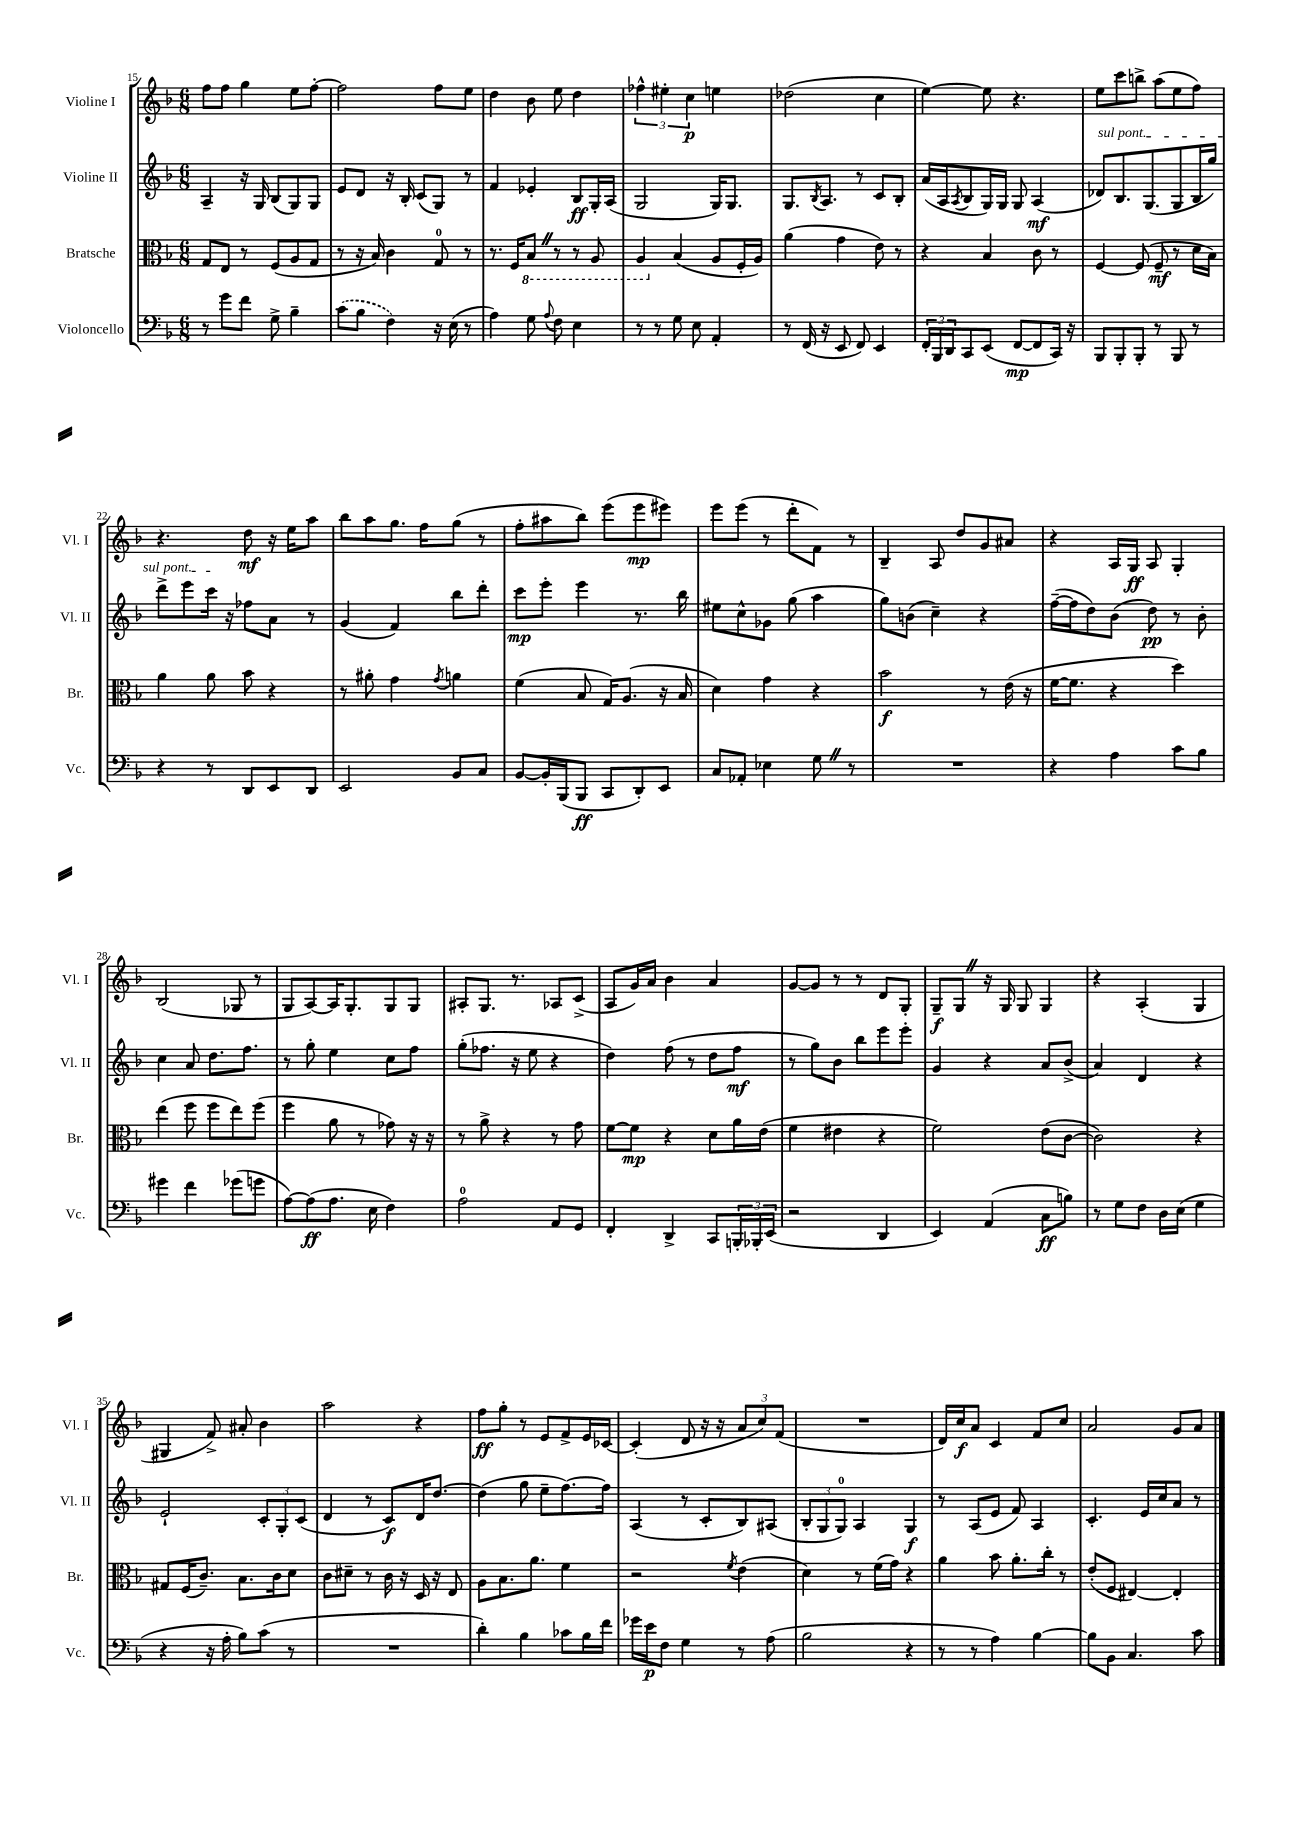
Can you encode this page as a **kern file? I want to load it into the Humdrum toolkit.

**kern	**dynam	**kern	**dynam	**kern	**dynam	**kern	**dynam
*part4	*part4	*part3	*part3	*part2	*part2	*part1	*part1
*staff4	*staff4	*staff3	*staff3	*staff2	*staff2	*staff1	*staff1
*I"Violoncello	*	*I"Bratsche	*	*I"Violine II	*	*I"Violine I	*
*I'Vc.	*	*I'Br.	*	*I'Vl. II	*	*I'Vl. I	*
*clefF4	*	*clefC3	*	*clefG2	*	*clefG2	*
*k[b-]	*	*k[b-]	*	*k[b-]	*	*k[b-]	*
*M6/8	*	*M6/8	*	*M6/8	*	*M6/8	*
=15	=15	=15	=15	=15	=15	=15	=15
8r	.	8G/L	.	4A~/	.	8ff\L	.
8g\L	.	8E/J	.	.	.	8ff\J	.
8f\J	.	8r	.	16r	.	4gg\	.
.	.	.	.	16G/	.	.	.
8G^\	.	(8F/L	.	(8B-/L	.	.	.
4B-~\	.	8A/	.	8G/)	.	8ee\L	.
.	.	8G/J	.	8G/J	.	[8ff'\J	.
=16	=16	=16	=16	=16	=16	=16	=16
(8c\L	.	8r	.	8e/L	.	2ff\]	.
8B-\J	.	16r	.	8d/J	.	.	.
.	.	16B-/)	.	.	.	.	.
4F\)	.	4c\	.	16r	.	.	.
.	.	.	.	16B-'/	.	.	.
.	.	.	.	(8c/L	.	.	.
16r	.	8G/	.	8G/J)	.	8ff\L	.
(16E\	.	.	.	.	.	.	.
8r	.	8r	.	8r	.	8ee\J	.
=17	=17	=17	=17	=17	=17	=17	=17
4A\)	.	8.r	.	4f/	.	4dd\	.
.	.	16F/KL	.	.	.	.	.
*	*	*8ba	*	*	*	*	*
8G\	.	8BB-Z/J	.	4e-X'/	.	8b-\	.
8qqA/	.	.	.	.	.	.	.
8F\	.	8r	.	.	.	8ee\	.
4E\	.	8r	.	8B-/L	ff	4dd\	.
.	.	8AA/	.	16G'/L	.	.	.
.	.	.	.	(16A/JJ	.	.	.
=18	=18	=18	=18	=18	=18	=18	=18
8r	.	4AA/	.	2G/	.	6ff-X^^\	.
8r	.	.	.	.	.	.	.
.	.	.	.	.	.	6ee#X'\	.
*	*	*X8ba	*	*	*	*	*
8G\	.	(4B-/	.	.	.	.	.
.	.	.	.	.	.	6cc\	p
8E\	.	.	.	.	.	.	.
4AA'/	.	8A/L	.	16G/KL)	.	4een\	.
.	.	.	.	8.G/J	.	.	.
.	.	16F'/L	.	.	.	.	.
.	.	16A/JJ)	.	.	.	.	.
=19	=19	=19	=19	=19	=19	=19	=19
8r	.	(4a\	.	8.G/L	.	(2dd-X\	.
(16FF/	.	.	.	.	.	.	.
.	.	.	.	8qB-/	.	.	.
16r	.	.	.	8.A/J	.	.	.
8EE/	.	4g\	.	.	.	.	.
8FF/)	.	.	.	8r	.	.	.
4EE/	.	8e\)	.	8c/L	.	4cc\	.
.	.	8r	.	8B-'/J	.	.	.
=20	=20	=20	=20	=20	=20	=20	=20
24FF'/LL	.	4r	.	(16a/LL	.	[4ee\)	.
24BBB-/	.	.	.	.	.	.	.
.	.	.	.	16A/J	.	.	.
24DD/J	.	.	.	.	.	.	.
.	.	.	.	8qA/	.	.	.
8CC/	.	.	.	8B-/	.	.	.
(8EE/J	.	4B-/	.	16G/L)	.	8ee\]	.
.	.	.	.	16G/JJ	.	.	.
[8FF/L	mp	.	.	8G/	.	4.r	.
8FF/]	.	8c\	.	(4A/	mf	.	.
16CC/Jk)	.	8r	.	.	.	.	.
16r	.	.	.	.	.	.	.
=21	=21	=21	=21	=21	=21	=21	=21
!	!	!	!	!LO:TX:a:i:t=sul pont.	!	!	!
8BBB-/L	.	[4F/	.	8d-X/L)	.	8ee\L	.
8BBB-'/	.	.	.	8.B-/	.	8ccc\	.
8BBB-'/J	.	(8F/]	.	.	.	8bbn^\J	.
.	.	.	.	(8.G/	.	.	.
8r	.	8F~/	mf	.	.	(8aa\L	.
8BBB-/	.	8r	.	8G/	.	8ee\	.
8r	.	16d\LL	.	16B-/L	.	8ff\J)	.
.	.	16B-\JJ)	.	16gg/JJ)	.	.	.
!!LO:LB:g=z
=22	=22	=22	=22	=22	=22	=22	=22
4r	.	4a\	.	8ddd^\L	.	4.r	.
.	.	.	.	8eee\	.	.	.
8r	.	8a\	.	16ccc\Jk	.	.	.
.	.	.	.	16r	.	.	.
8DD/L	.	8b-\	.	8ff-X\L	.	8dd\	mf
8EE/	.	4r	.	8a\J	.	16r	.
.	.	.	.	.	.	16ee\KL	.
8DD/J	.	.	.	8r	.	8aa\J	.
=23	=23	=23	=23	=23	=23	=23	=23
2EE/	.	8r	.	(4g/	.	8bb-\L	.
.	.	8a#X'\	.	.	.	8aa\	.
.	.	4g\	.	4f/)	.	8.gg\J	.
.	.	.	.	.	.	16ff\KL	.
.	.	8qg/	.	.	.	.	.
8BB-/L	.	4an\	.	8bb-\L	.	(8gg\J	.
8C/J	.	.	.	8ddd'\J	.	8r	.
=24	=24	=24	=24	=24	=24	=24	=24
[8BB-/L	.	(4f\	.	8ccc\L	mp	8ff'\L	.
16BB-'/L]	.	.	.	8eee'\J	.	8aa#X\	.
(16BBB-/J	.	.	.	.	.	.	.
8BBB-/J	ff	8B-/	.	4eee\	.	8bb-\J)	.
8CC/L	.	16G/KL)	.	.	.	(8eee\L	.
.	.	(8.A/J	.	.	.	.	.
8DD'/)	.	.	.	8.r	.	8eee\	mp
8EE/J	.	16r	.	.	.	8eee#X\J)	.
.	.	16B-/	.	16bb-\	.	.	.
=25	=25	=25	=25	=25	=25	=25	=25
8C/L	.	4d\)	.	8ee#X\L	.	8eee\L	.
8AA-X'/J	.	.	.	8cc^^\	.	(8eee\J	.
4E-X\	.	4g\	.	8g-X\J	.	8r	.
.	.	.	.	(8gg\	.	8ddd'\L	.
8GZ\	.	4r	.	4aa\	.	8f\J)	.
8r	.	.	.	.	.	8r	.
=26	=26	=26	=26	=26	=26	=26	=26
2.r	.	2b-\	f	8gg\L)	.	4B-~/	.
.	.	.	.	(8bn\J	.	.	.
.	.	.	.	4cc~\)	.	8A/	.
.	.	.	.	.	.	8dd/L	.
.	.	8r	.	4r	.	8g/	.
.	.	(16e\	.	.	.	8a#X/J	.
.	.	16r	.	.	.	.	.
=27	=27	=27	=27	=27	=27	=27	=27
4r	.	[16f\KL	.	([16ff~\LL	.	4r	.
.	.	8.f\J]	.	16ff\J]	.	.	.
.	.	.	.	8dd\)	.	.	.
4A\	.	4r	.	(8b-\J	.	16A/LL	.
.	.	.	.	.	.	16G/JJ	ff
.	.	.	.	8dd\)	pp	8A/	.
8c\L	.	4dd\)	.	8r	.	4G'/	.
8B-\J	.	.	.	8b-'\	.	.	.
!!LO:LB:g=z
=28	=28	=28	=28	=28	=28	=28	=28
4g#X\	.	(4ee\	.	4cc\	.	(2B-/	.
4f\	.	8ff\	.	8a/	.	.	.
.	.	8ff\L	.	8.dd\L	.	.	.
(8g-X\L	.	8ee\)	.	.	.	8G-X/	.
.	.	.	.	8.ff\J	.	.	.
8gn\J	.	(8ff\J	.	.	.	8r	.
=29	=29	=29	=29	=29	=29	=29	=29
[8A\L)	.	4ff\	.	8r	.	8G/L	.
(8A\]	ff	.	.	8gg'\	.	[8A/)	.
8.A\J	.	8a\	.	4ee\	.	16A/K]	.
.	.	.	.	.	.	8.G'/	.
.	.	8r	.	.	.	.	.
16E\	.	.	.	.	.	.	.
4F\)	.	8g-X\)	.	8cc\L	.	8G/	.
.	.	16r	.	8ff\J	.	8G/J	.
.	.	16r	.	.	.	.	.
=30	=30	=30	=30	=30	=30	=30	=30
2A\	.	8r	.	(8gg'\L	.	8A#X'/L	.
.	.	8a^\	.	8.ff-X\J	.	8.G/J	.
.	.	4r	.	.	.	.	.
.	.	.	.	16r	.	8.r	.
.	.	.	.	8ee\	.	.	.
8AA/L	.	8r	.	4r	.	8A-X/L	.
8GG/J	.	8g\	.	.	.	(8c^/J	.
=31	=31	=31	=31	=31	=31	=31	=31
4FF'/	.	[8f\L	.	4dd\)	.	8A/L	.
.	.	8f\J]	mp	.	.	16g/L)	.
.	.	.	.	.	.	16a/JJ	.
4DD^/	.	4r	.	(8ff\	.	4b-\	.
.	.	.	.	8r	.	.	.
8CC/L	.	8d\L	.	8dd\L	.	4a/	.
24BBBn'/L	.	16a\L	.	8ff\J	mf	.	.
24BBB-X'/	.	.	.	.	.	.	.
.	.	(16e\JJ	.	.	.	.	.
(24EE/JJ	.	.	.	.	.	.	.
=32	=32	=32	=32	=32	=32	=32	=32
2r	.	4f\	.	8r	.	[8g/L	.
.	.	.	.	8gg\L)	.	8g/J]	.
.	.	4e#X\	.	8b-\J	.	8r	.
.	.	.	.	8bb-\L	.	8r	.
4DD/	.	4r	.	8eee\	.	8d/L	.
.	.	.	.	8eee'\J	.	8G'/J	.
=33	=33	=33	=33	=33	=33	=33	=33
4EE/)	.	2f\)	.	4g/	.	8G~/L	f
.	.	.	.	.	.	8GZ/J	.
(4AA/	.	.	.	4r	.	16r	.
.	.	.	.	.	.	16G/	.
.	.	.	.	.	.	8G/	.
8C\L	ff	(8e\L	.	8a/L	.	4G/	.
8Bn\J)	.	[8c\J	.	(8b-^/J	.	.	.
=34	=34	=34	=34	=34	=34	=34	=34
8r	.	2c\])	.	4a/)	.	4r	.
8G\L	.	.	.	.	.	.	.
8F\J	.	.	.	4d/	.	(4A'/	.
16D\LL	.	.	.	.	.	.	.
(16E\JJ	.	.	.	.	.	.	.
4G\	.	4r	.	4r	.	4G/	.
!!LO:LB:g=z
=35	=35	=35	=35	=35	=35	=35	=35
4r	.	8G#X/L	.	2e`/	.	4G#X/	.
.	.	(16F/K	.	.	.	.	.
.	.	8.c~/J)	.	.	.	.	.
16r	.	.	.	.	.	8f^/)	.
16A'\	.	.	.	.	.	.	.
8B-\L)	.	8.B-\L	.	.	.	8a#X'/	.
(8c\J	.	.	.	12c'/L	.	4b-\	.
.	.	16c\k	.	.	.	.	.
.	.	.	.	12G'/	.	.	.
8r	.	8d\J	.	.	.	.	.
.	.	.	.	(12c/J	.	.	.
=36	=36	=36	=36	=36	=36	=36	=36
2.r	.	8c\L	.	4d/	.	2aa\	.
.	.	8d#X~\J	.	.	.	.	.
.	.	8r	.	8r	.	.	.
.	.	16c\	.	8c/L)	f	.	.
.	.	16r	.	.	.	.	.
.	.	16D/	.	16d/K	.	4r	.
.	.	16r	.	[8.dd/J	.	.	.
.	.	8E/	.	.	.	.	.
=37	=37	=37	=37	=37	=37	=37	=37
4d'\)	.	8A\L	.	(4dd\]	.	8ff\L	ff
.	.	8.B-\	.	.	.	8gg'\J	.
4B-\	.	.	.	8gg\	.	8r	.
.	.	8.a\J	.	.	.	.	.
.	.	.	.	8ee~\L	.	8e/L	.
8c-X\L	.	4f\	.	[8.ff\)	.	8f^/	.
16B-\L	.	.	.	.	.	16e/L	.
16f\JJ	.	.	.	16ff\Jk]	.	[16c-X/JJ	.
=38	=38	=38	=38	=38	=38	=38	=38
16g-X\LL	.	2r	.	(4A/	.	(4c-'/]	.
16e\J	p	.	.	.	.	.	.
8F\J	.	.	.	.	.	.	.
4G\	.	.	.	8r	.	8d/	.
.	.	.	.	8c'/L	.	16r	.
.	.	.	.	.	.	16r	.
.	.	8qf/	.	.	.	.	.
8r	.	(4e\	.	8B-/)	.	12a/L	.
.	.	.	.	.	.	12cc/)	.
(8A\	.	.	.	(8A#X/J	.	.	.
.	.	.	.	.	.	(12f/J	.
=39	=39	=39	=39	=39	=39	=39	=39
2B-\	.	4d\)	.	12B-'/L	.	2.r	.
.	.	.	.	12G/	.	.	.
.	.	.	.	12G/J)	.	.	.
.	.	8r	.	4A/	.	.	.
.	.	(16f\LL	.	.	.	.	.
.	.	16g\JJ)	.	.	.	.	.
4r	.	4r	.	4G/	f	.	.
=40	=40	=40	=40	=40	=40	=40	=40
8r	.	4a\	.	8r	.	16d/LL)	.
.	.	.	.	.	.	16cc/J	f
8r	.	.	.	(8A/L	.	8a/J	.
4A\)	.	8b-\	.	8e/J	.	4c/	.
.	.	8.a'\L	.	8f/)	.	.	.
[4B-\	.	.	.	4A/	.	8f/L	.
.	.	16cc'\Jk	.	.	.	.	.
.	.	8r	.	.	.	8cc/J	.
=41	=41	=41	=41	=41	=41	=41	=41
8B-\L]	.	(8e'/L	.	4.c'/	.	2a/	.
8BB-\J	.	8F/J	.	.	.	.	.
4.C/	.	[4E#X/)	.	.	.	.	.
.	.	.	.	16e/LL	.	.	.
.	.	.	.	16cc/J	.	.	.
.	.	4E#'/]	.	8a/J	.	8g/L	.
8c\	.	.	.	8r	.	8a/J	.
==	==	==	==	==	==	==	==
*-	*-	*-	*-	*-	*-	*-	*-
